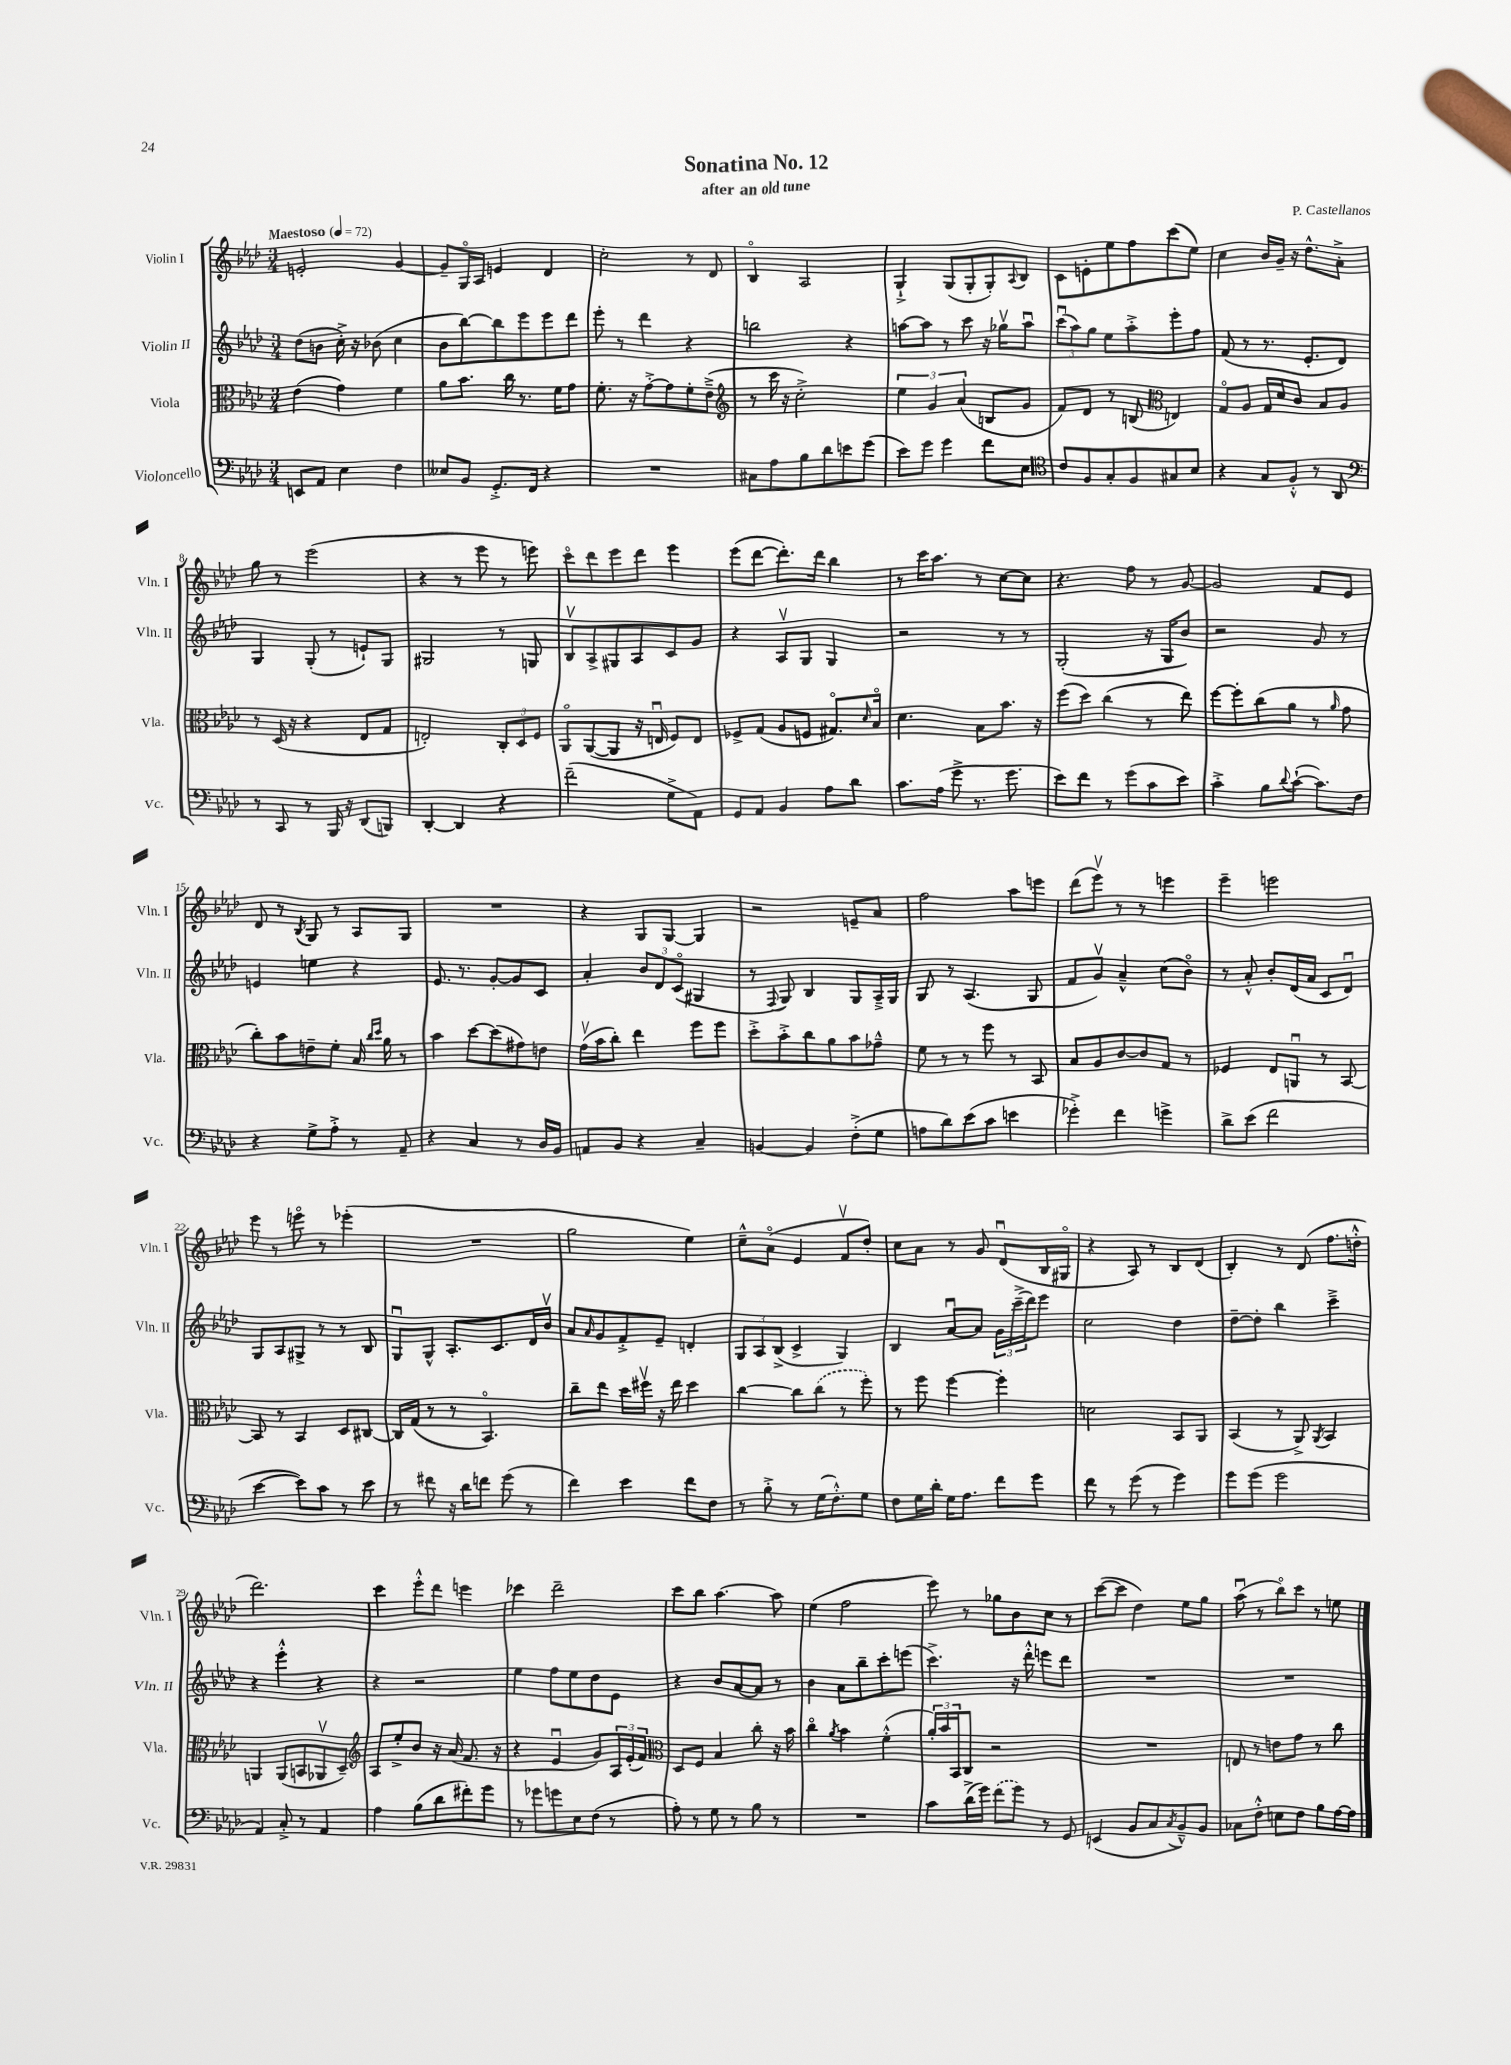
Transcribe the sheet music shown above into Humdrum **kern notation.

**kern	**kern	**kern	**kern
*part4	*part3	*part2	*part1
*staff4	*staff3	*staff2	*staff1
*I"Violoncello	*I"Viola	*I"Violin II	*I"Violin I
*I'Vc.	*I'Vla.	*I'Vln. II	*I'Vln. I
*clefF4	*clefC3	*clefG2	*clefG2
*k[b-e-a-d-]	*k[b-e-a-d-]	*k[b-e-a-d-]	*k[b-e-a-d-]
*M3/4	*M3/4	*M3/4	*M3/4
*MM72	*MM72	*MM72	*MM72
=1	=1	=1	=1
!	!	!	!LO:TX:a:B:t=Maestoso
8EEn/L	(4e-\	(8dd-\L	2en'/
8AA-/J	.	8bn\J	.
4E-\	4g\)	16cc'^\)	.
.	.	16r	.
.	.	(8b-X\	.
4F\	4f\	4cc\	[4g/
=2	=2	=2	=2
8E--X/L	8a-\L	8b-\L	8g~/L]
8BB-/J	8.b-\J	[8bb-\)	16G/L
.	.	.	16A-/JJ
8.GG'^/L	.	8bb-\]	4en/
.	16cc\	.	.
.	8.r	8eee-\	.
16FF/Jk	.	.	.
4r	.	8eee-\	4d-/
.	16f\KL	.	.
.	8g\J	8ddd-\J	.
=3	=3	=3	=3
2.r	8.f'\	8eee-'\	2cc'\
.	.	8r	.
.	16r	.	.
.	[8g'^\L	4ddd-\	.
.	8g\]	.	.
.	8f'\	4r	8r
.	(8e-~^\J	.	8d-/
=4	=4	=4	=4
*	*clefG2	*	*
8C#X\L	8r	2bbn\	4B-/
8A-\	16ccc\	.	.
.	16r	.	.
8B-\	2cc'^\)	.	2A-/
8d-\	.	.	.
8en\	.	4r	.
(8g\J	.	.	.
=5	=5	=5	=5
8e-\L)	6ee-\	[8aan\L	4G`^/
8g\J	.	8aa\J]	.
.	6g/	.	.
4g\	.	8r	(8G/L
.	(6a-/	.	.
.	.	8ccc\	8G'/
8f\L	8Bn/L	16r	8G'/)
.	.	16gg-Xv\KL	.
.	.	.	8qqA-/
8E-\J	8g/J	8aau\J	8B-/J
=6	=6	=6	=6
*clefC4	*	*	*
8c/L	8f/L)	(12cccu\L	8c\L
.	.	12aa-\)	.
8F/	8d-/J	.	8en'\
.	.	12gg\J	.
8G'/	8r	8ee-\L	8ee-\
8F/	(8Bn/	8aa-'^\	8ff\
*	*clefC3	*	*
8G#X/	4En/)	8eee-'\	(8ccc\
8B-/J	.	8ff\J	8ee-\J)
=7	=7	=7	=7
4r	8G/L	(8f/	4cc\
.	8A-/J	8r	.
8G/L	16G/LL	8.r	16b-/LL
.	16d-/J	.	16g~/JJ
8F'^^/J	8c/J	.	16r
.	.	8.e-'/L	8.dd-^^\L
8r	8B-/L	.	.
8AA-/	8A-/J	8d-/J)	8a-'^\J
!!LO:LB:g=z
=8	=8	=8	=8
*clefF4	*	*	*
8r	8r	4G/	8gg\
8CC/	(16D-/	.	8r
.	16r	.	.
8r	4r	(8G'/	(2eee-\
16BBB-/	.	8r	.
16r	.	.	.
(8DD-/L	8E-/L	8en`/L)	.
8BBBn/J)	8G/J	8G/J	.
=9	=9	=9	=9
[4DD-'/	2En'/)	2G#X/	4r
4DD-/]	.	.	8r
.	.	.	8eee-\
4r	12C'/L	8r	8r
.	12D-/	.	.
.	.	8Gn/	8eeen\)
.	12F/J	.	.
=10	=10	=10	=10
(2f~\	8AA-/L	8B-v/L	8ccc\L
.	([8AA-/	8A-^/	8ddd-\
.	8AA-/J]	8G#X/	8eee-\
.	16r	8A-/	8ddd-\J
.	16Enu/	.	.
8G^\L	8F/L)	8c/	4eee-\
8AA-\J)	8E/J	8g/J	.
=11	=11	=11	=11
8GG/L	8F-X^/L	4r	(8eee-\L
8AA-/J	(8G/J	.	[8ddd-\J
4BB-/	8A-/L	8A-v/L	8.ddd-'\L])
.	8Fn/J	8G/J	.
.	.	.	16ddd-\Jk
8A-\L	8.G#X/L)	4G/	4bb-\
8d-\J	.	.	.
.	16qqd-/	.	.
.	16B-/Jk	.	.
=12	=12	=12	=12
8.c\L	4.d-\	2r	8r
.	.	.	16ccc\KL
(16A-\Jk	.	.	8.aa-\J
8g^\	.	.	.
8.r	8B-\L	.	8r
.	8.b-\J	8r	[8cc\L
8.g\	.	.	.
.	.	8r	8cc\J]
.	16r	.	.
=13	=13	=13	=13
8e-\L)	(8ff\L	(2G'/	4.r
8f\J	8dd-\J)	.	.
8r	(4cc\	.	.
(8g\L	.	.	8ff\
8c\	8r	16r	8r
.	.	16G/KL	.
8e-\J)	8ee-\)	8b-/J)	[8g/
=14	=14	=14	=14
4c'^\	[8ff\L	2r	2g/]
.	8ff'\]	.	.
8B-\L	(8cc\	.	.
8qqd-/	.	.	.
([8c`\J	8a-\J	.	.
8.c\L])	8r	8g/	8f/L
.	16qqa-/	.	.
.	8g\	8r	8e-/J
16F\Jk	.	.	.
!!LO:LB:g=z
=15	=15	=15	=15
4r	8cc'\L)	4en/	8d-/
.	8b-\	.	8r
.	.	.	8qB-/
8G^\L	8en~\	4een\	8G/
8A-'^\J	8f'\J	.	8r
8r	16B-/	4r	8A-/L
.	16qqcc/LL	.	.
.	16qqdd-/JJ	.	.
.	16a-\	.	.
8AA-~/	8r	.	8G/J
=16	=16	=16	=16
4r	4b-\	8.e-/	2.r
.	.	8.r	.
4C/	[8dd-\L	.	.
.	(8dd-\]	[8g'/L	.
8r	8g#X\)	8g/]	.
16D-/LL	8en\J	8c/J	.
16BB-/JJ	.	.	.
=17	=17	=17	=17
8AAn/L	(16gv\LL	4a-'/	4r
.	16b-\J	.	.
8BB-/J	8cc'\J)	.	.
4r	4ee-\	12b-/L	8G/L
.	.	12d-/	.
.	.	.	[8G/J
.	.	(12c/J	.
4C~/	8ff\L	4G#X/	4G/]
.	8ff\J	.	.
=18	=18	=18	=18
[4BBn/	8dd-'^\L	8r	2r
.	.	8qqF/	.
.	8b-'^\	8G/)	.
4BB/]	8cc\	4B-/	.
.	8a-\	.	.
(8F'^\L	8b-\	8G/L	8en~/L
8G\J	8g-X~^^\J	16A-~^/L	8a-/J
.	.	16G/JJ	.
=19	=19	=19	=19
8An\L	8f\	8G/	2ff\
8d-\)	8r	8r	.
(8e-\	8r	(4.A-/	.
8c\J	8ff\	.	.
4en\	8r	.	8aa-\L
.	8BB-/	8G/	8eeen\J
=20	=20	=20	=20
4g-X'^\)	8B-/L	8f/L	(8ddd-\L
.	8A-/	8gv/J)	8eee-v\J)
4f\	[8c/	4a-~^^/	8r
.	8c/]	.	8r
4gn^\	8G/J	(8cc\L	4eeen\
.	8r	8b-\J)	.
=21	=21	=21	=21
8d-^\L	4F-X/	8r	4eee-~\
(8e-\J	.	8a-'^^/	.
2f\	8E-/L	8b-'/L	2eeen\
.	8AAnu/J	(16d-/L	.
.	.	16a-/JJ	.
.	8r	8c/L	.
.	[8BB-/	8d-u/J)	.
!!LO:LB:g=z
=22	=22	=22	=22
[4e-\	8BB-/]	8G/L	8eee-\
.	8r	8A-/	8r
8e-\L])	4BB-/	8G#X^/J	8eeen\
8c\J	.	8r	8r
8r	8D-/L	8r	(4eee-X'\
8e-\	[8C#X/J	8B-/	.
=23	=23	=23	=23
8r	16C#/LL]	8Gu/L	2.r
.	(16G/JJ	.	.
8f#X\	8r	8G^^/J	.
16r	8r	8.A-'/L	.
16d-\KL	.	.	.
8fn\J	4.BB-/)	.	.
.	.	8.c/	.
(8g\	.	.	.
8r	.	16d-/L	.
.	.	16b-v/JJ	.
=24	=24	=24	=24
4f\)	8cc~\L	8a-/L	2gg\
.	.	16qqa-/	.
.	8ee-\J	8g/	.
4e-\	16dd-\LL	8f'^/	.
.	16ff#Xv\JJ	.	.
.	16r	8e-~/J	.
.	16ee-\	.	.
8f\L	4dd-\	4dn'/	4ee-\)
8F\J	.	.	.
=25	=25	=25	=25
8r	[4cc\	12G/L	8cc~^^\L
.	.	12A-/	.
8B-'^\	.	.	(8a-\J
.	.	(12B-^/J	.
8r	8cc\L]	4c^/	4e-/
(16G\KL	(8cc\J	.	.
8.F'^^\)	.	.	.
.	8r	4G/)	8fv/L
8G\J	8ff'\)	.	8dd-'/J)
=26	=26	=26	=26
8F\L	8r	4B-/	8cc\L
16G\L	8ff\	.	8a-\J
16d-'\JJ	.	.	.
16G\KL	[4ff\	[8a-u/L	8r
8.A-\J	.	.	.
.	.	8a-/J]	8g/
8f\L	4ff'\]	24g\LL	(8d-u/L
.	.	(24ccc~^\	.
.	.	24ddd-\J)	.
8g\J	.	8eee-\J	16B-/L
.	.	.	16G#X/JJ
=27	=27	=27	=27
8f\	2dn\	2cc\	4r
8r	.	.	.
(8g\	.	.	8A-/)
8r	.	.	8r
4g\)	8BB-/L	4dd-\	8B-/L
.	8AA-/J	.	(8d-/J
=28	=28	=28	=28
8g\L	(4BB-/	[8dd-~\L	4B-'/)
(8g\J	.	8dd-'\J]	.
2g\	8r	4bb-\	8r
.	8AA-^/)	.	(8d-/
.	8qAA-/	.	.
.	4BB-/	4ccc~^\	8.ff\L
.	.	.	16ddn'^^\Jk
!!LO:LB:g=z
=29	=29	=29	=29
4AA-/)	4AAn/	4r	2.ddd-\)
8C'^/	(8AA/L	4eee-'^^\	.
8r	8BBn/	.	.
4AA-/	8AA-Xv/	4r	.
.	8D-~/J)	.	.
=30	=30	=30	=30
*	*clefG2	*	*
4A-\	8A-/L	4r	4ccc\
.	8ee-'^/	.	.
(8B-\L	8b-/J	2r	8eee-'^^\L
8d-\	16r	.	8ddd-\J
.	(16a-/	.	.
8f#X'\)	8.f/	.	4eeen\
8g\J	.	.	.
.	16r	.	.
=31	=31	=31	=31
8r	4r	4ee-\	4ccc-X\
8g-X\L	.	.	.
8gn\	4e-u/	8ff\L	2ddd-~\
8E-\	.	8ee-\	.
(8F\J	8g/L)	8dd-\	.
8r	24A-/L	8e-\J	.
.	(24e-'/	.	.
.	24f/JJ)	.	.
=32	=32	=32	=32
*	*clefC3	*	*
8A-'\)	8D-/L	4r	8ccc\L
8r	8F/J	.	8bb-\J
8G\	4B-/	8b-/L	[4.aa-\
8r	.	[8a-/	.
8B-\	8cc'\	8a-/J]	.
8r	16r	8r	8aa-\]
.	16b-\	.	.
=33	=33	=33	=33
2.r	4cc\	4b-\	(4ee-\
.	8qa-/	.	.
.	4b-\	8a-\L	2ff\
.	.	8bb-~\	.
.	(4f'^^\	8ccc'\	.
.	.	(8eeen\J	.
=34	=34	=34	=34
8c\L	24a-'/LL)	4.ccc^\)	8eee-\)
.	24b-/	.	.
.	24BB-/J	.	.
(16d-^\L	8C/J	.	8r
16g\JJ)	.	.	.
(8f\L	2r	.	8gg-X\L
8g\J)	.	16r	8b-\
.	.	16ddd-'^^\	.
8r	.	8eeen\L	8cc\J
8GG/	.	8ddd-\J	8r
=35	=35	=35	=35
(4EEn/	2.r	2.r	([8ccc\L
.	.	.	8ccc\J]
8BB-/L	.	.	4dd-\)
8C/	.	.	.
8qC/	.	.	.
8BB-~^^/)	.	.	8ee-\L
8BB-/J	.	.	8gg\J
=36	=36	=36	=36
8C-X\L	8En/	2.r	(8aa-u\
8F'^^\J	8r	.	8r
8En\L	8en\L	.	8bb-\L)
8F\J	8g\J	.	8ccc\J
8B-\L	8r	.	8r
[16A-\L	8cc\	.	8een\
16A-\JJ]	.	.	.
==	==	==	==
*-	*-	*-	*-
